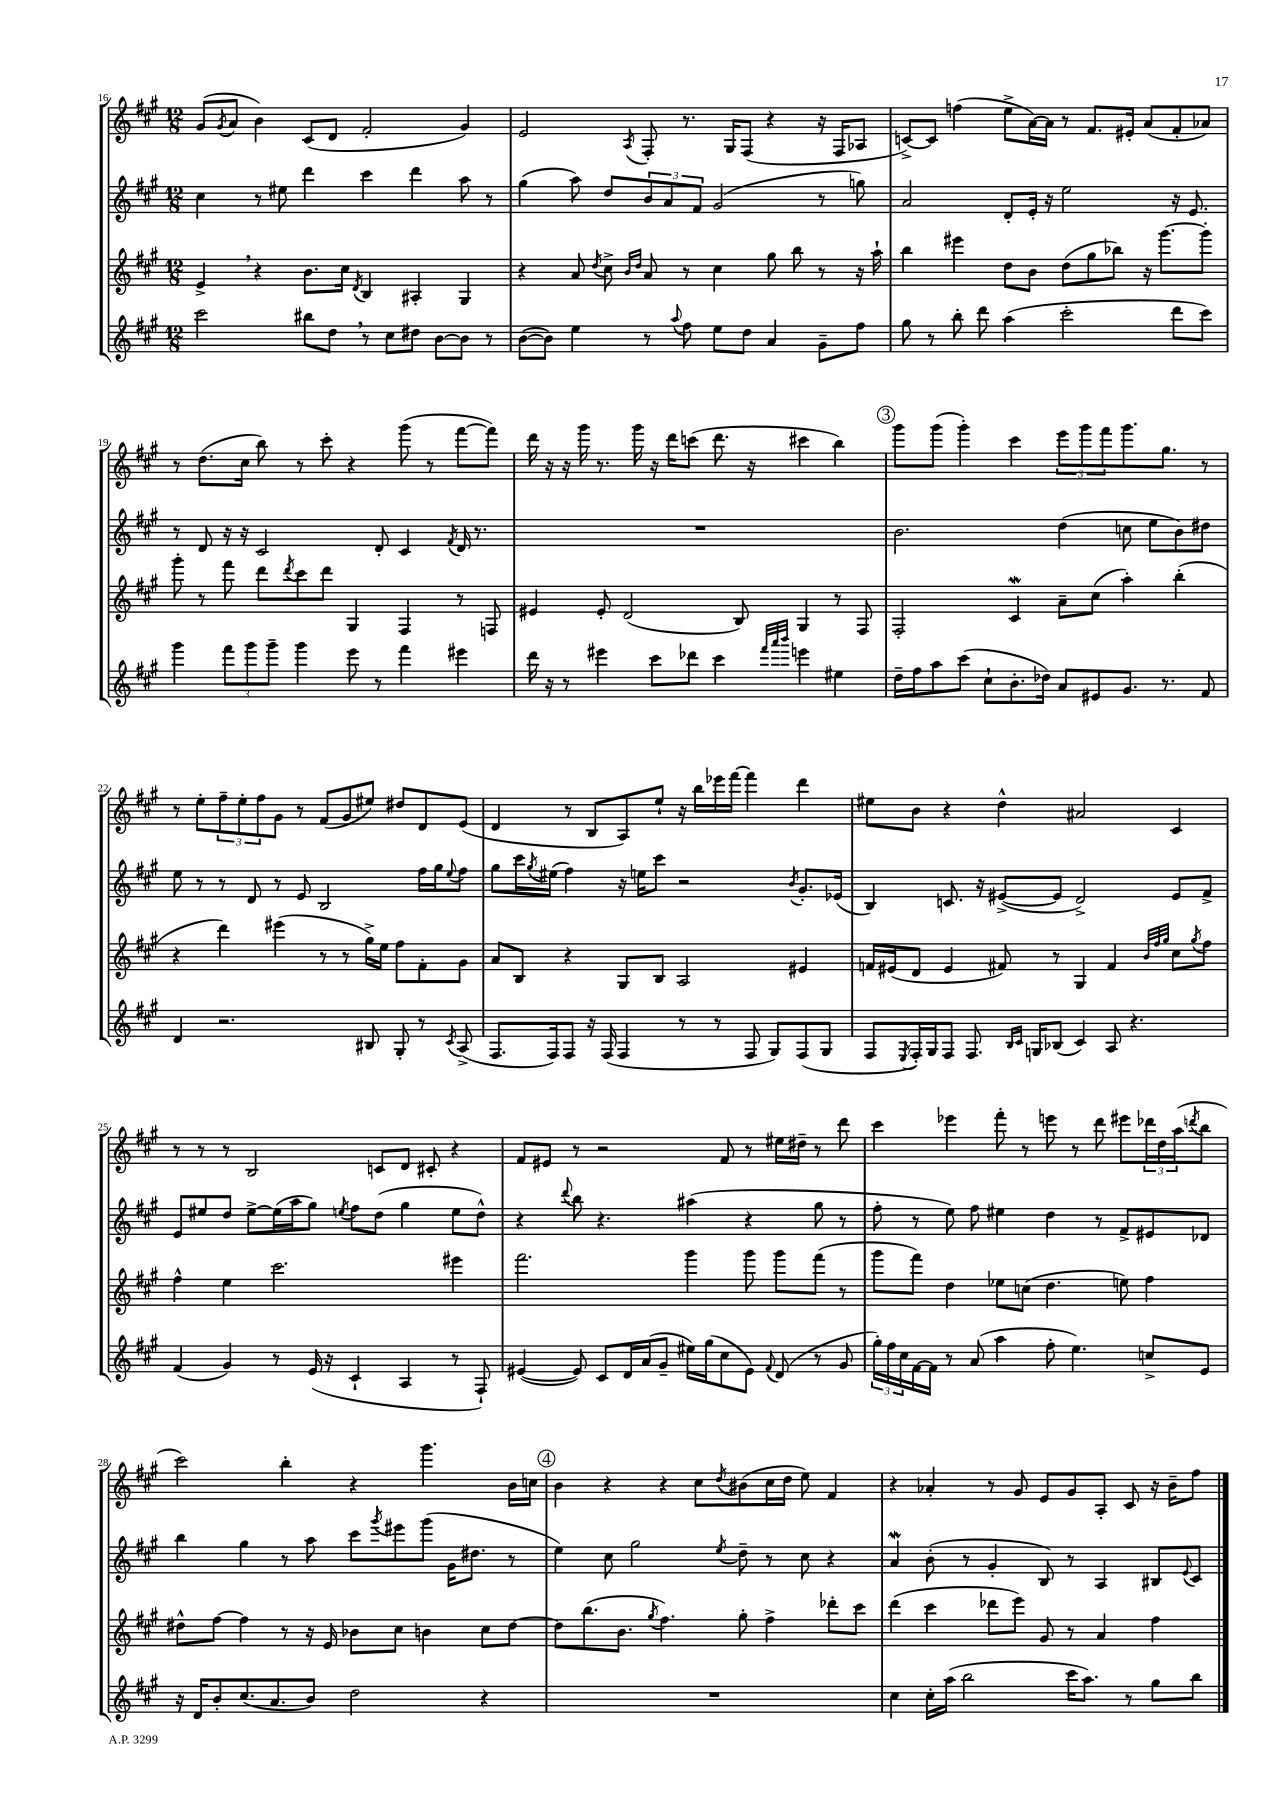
<<
\new StaffGroup <<
\new Staff = "s0" {
    \clef treble \key a \major \numericTimeSignature \time 12/8
    gis'8( \acciaccatura { gis'8 } a'8 b'4) cis'8( d'8 fis'2-. gis'4) |
    e'2 \acciaccatura { a8 } fis8-. r8. gis16 fis8( r4 r16 fis16 aes8 |
    c'8~->) c'8 f''4( e''8-> a'16~) a'16 r8 fis'8. eis'16-. a'8( fis'8-. aes'8) |
    r8 d''8.( cis''16 b''8) r8 cis'''8-. r4 gis'''8( r8 fis'''8~ fis'''8) |
    d'''16 r16 r16 gis'''16 r8. gis'''16 r16 d'''16 c'''8( d'''8. r16 cis'''4 b''4) |
    \mark \markup { \circle "3" } gis'''8 gis'''8( gis'''4-.) cis'''4 \tuplet 3/2 { e'''8 gis'''8 fis'''8 } gis'''8. gis''8. r8 |
    r8 e''8-. \tuplet 3/2 { fis''8-- e''8-. fis''8 } gis'8 r8 fis'8( gis'8 eis''8) dis''8 d'8 e'8( |
    d'4 r8 b8 a8) e''8-! r16 b''16 ees'''16 fis'''16~ fis'''4 d'''4 |
    eis''8 b'8 r4 d''4-^ ais'2 cis'4 |
    r8 r8 r8 b2 c'8 d'8 cis'8-. r4 |
    fis'8 eis'8 r8 r2 fis'8 r8 eis''16 dis''16-- r8 d'''8 |
    cis'''4 ees'''4 fis'''8-. r8 e'''8 r8 d'''8 eis'''8 \tuplet 3/2 { des'''16 d''16 a''16( } \acciaccatura { d'''8 } b''8 |
    cis'''2) b''4-. r4 gis'''4. b'16 c''16 |
    \mark \markup { \circle "4" } b'4 r4 r4 cis''8 \acciaccatura { d''8 } bis'8( cis''16 d''16 e''8) fis'4 |
    r4 aes'4-. r8 gis'8 e'8 gis'8 a8-. cis'8 r16 b'16-- fis''8 \bar "|." |
}
\new Staff = "s1" {
    \clef treble \key a \major \numericTimeSignature \time 12/8
    cis''4 r8 eis''8 d'''4 cis'''4 d'''4 a''8 r8 |
    gis''4( a''8) d''8 \tuplet 3/2 { b'8 a'8 fis'8 } gis'2( r8 g''8) |
    a'2 d'8-. e'16-. r16 e''2 r16 e'8. |
    r8 d'8 r16 r16 cis'2 d'8-. cis'4 \acciaccatura { fis'8 } d'16 r8. |
    R1. |
    \mark \markup { \circle "3" } b'2. d''4( c''8 e''8 b'8) dis''8 |
    e''8 r8 r8 d'8 r8 e'8 b2 fis''16 gis''16 \appoggiatura { e''8 } fis''8 |
    gis''8 cis'''16 \acciaccatura { gis''8 } eis''16( fis''4) r16 e''16 cis'''8 r2 \acciaccatura { b'8 } gis'8.-. ees'16( |
    b4) c'8. r16 eis'8~->( eis'8 d'2->) eis'8 fis'8-> |
    e'8 eis''8 d''8 eis''8~-> eis''16( a''16 gis''8) \acciaccatura { e''8 } fis''8 d''8( gis''4 e''8 d''8-^) |
    r4 \appoggiatura { d'''8 } b''8 r4. ais''4( r4 gis''8 r8 |
    fis''8-. r8 e''8) fis''8 eis''4 d''4 r8 fis'8-> eis'8 des'8 |
    b''4 gis''4 r8 a''8 cis'''8 \acciaccatura { gis'''8 } eis'''8 gis'''8( gis'16 dis''8. r8 |
    \mark \markup { \circle "4" } e''4) cis''8 gis''2 \acciaccatura { e''8 } d''8-- r8 cis''8 r4 |
    a'4\mordent b'8-.( r8 gis'4-. b8) r8 a4 bis8 \appoggiatura { e'8 } cis'8 \bar "|." |
}
\new Staff = "s2" {
    \clef treble \key a \major \numericTimeSignature \time 12/8
    e'4-> \breathe r4 b'8. cis''16 \acciaccatura { d'8 } b4 ais4-. gis4 |
    r4 a'8 \acciaccatura { d''8 } cis''8-> \grace { b'16 d''16 } a'8 r8 cis''4 gis''8 b''8 r8 r16 a''16-! |
    b''4 eis'''4 d''8 b'8 d''8( gis''8 bes''8) r16 gis'''8.~ gis'''8-. |
    gis'''8-. r8 fis'''8 d'''8 \acciaccatura { d'''8 } cis'''8 d'''8 gis4 fis4 r8 f8 |
    eis'4 eis'8-. d'2( b8) gis4 r8 fis8 |
    \mark \markup { \circle "3" } fis2-. cis'4\mordent a'8-- cis''8( a''4-.) b''4-.( |
    r4 d'''4) eis'''4( r8 r8 gis''16->) e''16 fis''8 fis'8-. gis'8 |
    a'8 b8 r4 gis8 b8 a2 eis'4 |
    f'16 eis'16( d'8 eis'4 fis'8) r8 gis4 fis'4 \grace { b'32 fis''32 gis''32 } cis''8 \acciaccatura { gis''8 } fis''8 |
    fis''4-^ e''4 cis'''2. eis'''4 |
    fis'''2. gis'''4 gis'''8 gis'''8 fis'''8( r8 |
    gis'''8 fis'''8) d''4 ees''8 c''8( d''4. e''8) fis''4 |
    dis''8-^ fis''8~ fis''4 r8 r16 e'16 bes'8 cis''8 b'4 cis''8 dis''8~ |
    \mark \markup { \circle "4" } dis''8 b''8.( b'8. \acciaccatura { gis''8 } fis''4.) gis''8-. fis''4-> des'''8-. cis'''8 |
    d'''4( cis'''4 des'''8 e'''8) gis'8 r8 a'4 fis''4 \bar "|." |
}
\new Staff = "s3" {
    \clef treble \key a \major \numericTimeSignature \time 12/8
    cis'''2 bis''8 d''8 \breathe r8 cis''8 dis''8 b'8~ b'8 r8 |
    b'8~( b'8) e''4 r8 \appoggiatura { a''8 } fis''8 e''8 d''8 a'4 gis'8-- fis''8 |
    gis''8 r8 b''8-. d'''8 a''4( cis'''2-. d'''8 cis'''8) |
    gis'''4 \tuplet 3/2 { fis'''8 gis'''8 gis'''8-- } gis'''4 e'''8 r8 fis'''4 eis'''4 |
    d'''16 r16 r8 eis'''4 cis'''8 des'''8 cis'''4 \grace { fis'''32 a'''32 b'''32 } e'''4 eis''4 |
    \mark \markup { \circle "3" } d''16-- fis''16 a''8 cis'''8( cis''8-! b'8.-. des''16) a'8 eis'8 gis'8. r8. fis'8 |
    d'4 r2. bis8 gis8-. r8 \acciaccatura { cis'8 } a8->( |
    fis8. fis16) fis8 r16 fis16( fis4 r8 r8 fis8 gis8) fis8( gis8 |
    fis8 \acciaccatura { e8 } fis16-.) gis16 fis8 fis8. \grace { b16 cis'16 } g16 bes8( cis'4) a8 r4. |
    fis'4( gis'4) r8 e'16( r16 cis'4-! a4 r8 fis8-!) |
    eis'4~( eis'8) cis'8 d'16 a'16( gis'8-- eis''16) gis''16( cis''8 eis'8) \appoggiatura { fis'8 } d'8( r8 gis'8 |
    \tuplet 3/2 { gis''16-.) fis''16 cis''16 } fis'16~ fis'16 r8 a'8( a''4 fis''8-. e''4.) c''8-> e'8 |
    r16 d'16 b'8-. cis''8.( a'8. b'8) d''2 r4 |
    \mark \markup { \circle "4" } R1. |
    cis''4 cis''16-. a''16( b''2 cis'''16 a''8.) r8 gis''8 b''8 \bar "|." |
}
>>
>>
\layout { \context { \Score currentBarNumber = #16 } }
